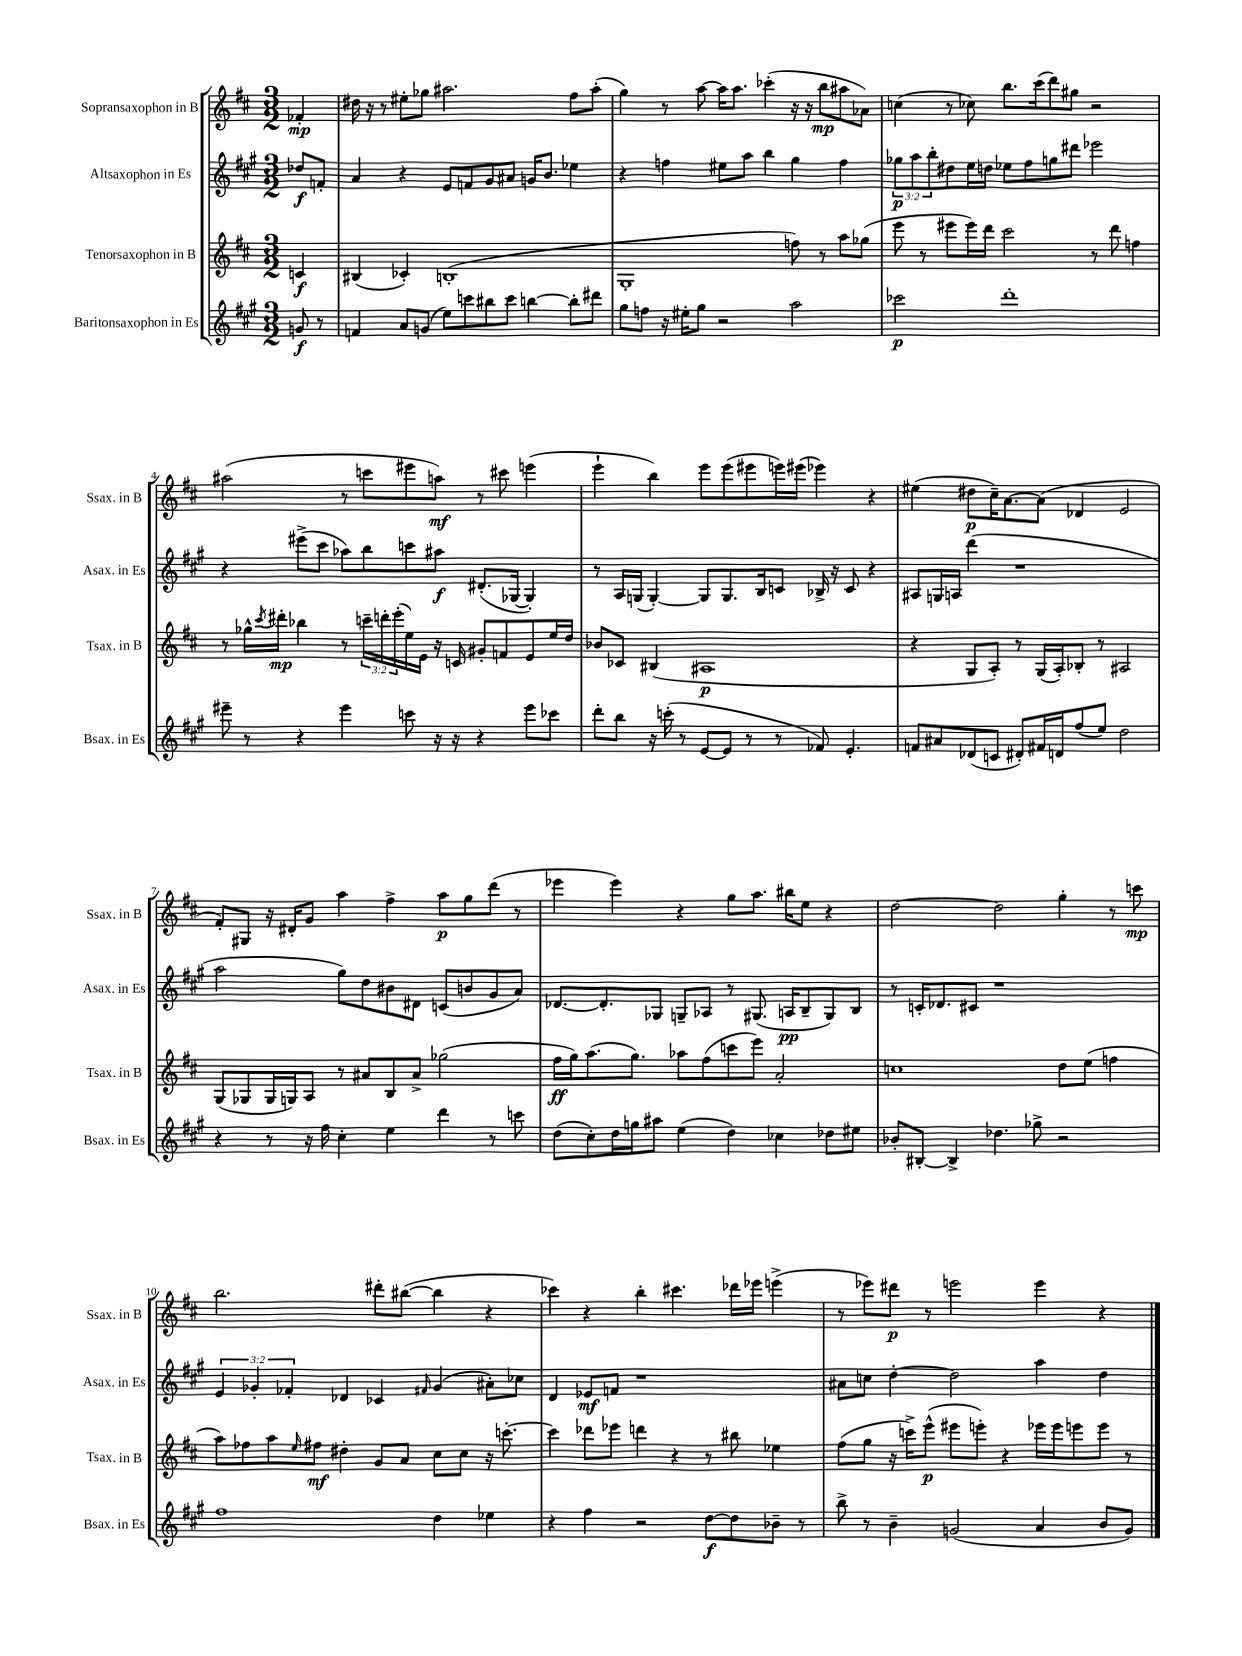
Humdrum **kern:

**kern	**kern	**kern	**kern
*staff4	*staff3	*staff2	*staff1
*clefG2	*clefG2	*clefG2	*clefG2
*k[f#c#g#]	*k[f#c#]	*k[f#c#g#]	*k[f#c#]
*M3/2	*M3/2	*M3/2	*M3/2
8g/	4c/	8dd-/L	4f-'/
8r	.	8f'/J	.
=	=	=	=
4f/	(4B#/	4a/	16dd#\
.	.	.	16r
.	.	.	8r
8a/L	4c-'/)	4r	8ee#'\L
(8g/J	.	.	8gg-\J
8ee\L)	(1B'	8e/L	2.aa#\
8ccc\	.	8f/	.
8bb#\	.	8g#/	.
8ccc\J	.	8a#/J	.
[4bb\	.	16g/LK	.
.	.	8.b/J	.
8bb'\]L	.	4ee-\	8ff#\L
8ddd#\J	.	.	(8aa#'\J
=	=	=	=
8gg#\L	1G'	4r	4gg\)
8ff\J	.	.	.
16r	.	4ff\	8r
16ee#'\LK	.	.	.
8gg#\J	.	.	[8aa\
2r	.	8ee#\L	16aa\]LK
.	.	.	8.aa\J
.	.	8aa\J	.
.	.	4bb\	(4ccc-'\
2aa\	8ff\)	4gg#\	16r
.	.	.	16r
.	8r	.	8bb\L
.	8aa\L	4ff\	8aa#\
.	(8gg-\J	.	8a-\J)
=	=	=	=
2ccc-\	8eee\	12gg-\L	(4cc\
.	.	12aa\	.
.	8r	.	.
.	.	12bb'\	.
.	8eee#\L	8dd#\	8r
.	16eee#\L)	16ee\L	8cc-\)
.	16ddd\JJ	16dd\JJ	.
1ddd'	2ccc#\	8ee-\L	8.bb\L
.	.	8ff#\	.
.	.	.	(16ccc#\k
.	.	8gg\	8ddd\)
.	.	8ddd#\J	8gg#\J
.	8r	2eee-\	2r
.	8ddd\	.	.
.	4ff\	.	.
=	=	=	=
8eee#~\	8r	4r	(2aa#\
8r	16gg-^^\LL	.	.
.	8qccc#/	.	.
.	16ddd#'\JJ	.	.
4r	4bb-\	(8eee#^\L	.
.	.	8ccc#\J	.
4eee#\	8r	8aa-\L)	8r
.	24ccc~\LL	8bb\	8ccc\L
.	24ddd'\	.	.
.	(24eee'\	.	.
8ccc\	16ee\)	8ccc\	8eee#\
.	16e\JJ	.	.
16r	16r	8aa#\J	8aa\J)
16r	16c/	.	.
4r	8g#'/L	(8.d#'/L	8r
.	8f/	.	8ccc#\
.	.	[16G-/Jk	.
8eee#\L	8e/	4G-'/])	(4eee\
8ccc-\J	16ee/L	.	.
.	16dd/JJ	.	.
=	=	=	=
8ddd'\L	8b-/L	8r	4eee`\
8bb\J	8c-/J	16A/LL	.
.	.	(16G/JJ	.
16r	(4B#/	[4G'/)	4bb\)
(16ccc'\	.	.	.
8r	.	.	.
[8e/L	1A#	8G/]L	8eee\L
8e/]J	.	8.G/	(8eee\
8r	.	.	8eee#\
.	.	16B/k	.
8r	.	8c/J	16eee\L)
.	.	.	(16eee#\JJ
8f-/)	.	16B-^/	4eee-\)
.	.	16r	.
4.e'/	.	8c/	.
.	.	4r	4r
=	=	=	=
8f/L	4r	8A#/L	(4ee#\
8a#/	.	16G/L	.
.	.	16A/JJ	.
(8d-/	8G/L	(4ddd\	8dd#\L
8c/J	8A'/J)	.	16cc#~\K)
.	.	.	[8.a\
8d#'/L)	8r	1r	.
16f#/L	(16G/LL	.	(8a\]J
16d/J	16A'/J)	.	.
(8ff#/	8B-'/J	.	4d-/
8ee/J)	8r	.	.
2dd\	2A#/	.	2e/
=	=	=	=
4r	(8G/L	2aa\	8f#'/L)
.	8G-/	.	8G#/J
8r	16G-/L	.	16r
.	16G/J)	.	16d#'/LK
16r	8A/J	.	8g/J
16ff#\	.	.	.
4cc#'\	8r	8gg#\L)	4aa\
.	8a#/L	8dd\	.
4ee\	8B/	8b#\	4ff#^\
.	8a#^/J	8d#\J	.
4ddd\	(2gg-\	(8c/L	8aa\L
.	.	8b/	8gg\
8r	.	8g#/	(8ddd\J
8ccc\	.	8a/J)	8r
=	=	=	=
(8dd\L	16ff#\LL	[8.d-/L	4eee-\
.	16gg\J)	.	.
8cc#'\)	(8.aa\	.	.
.	.	8.d-'/]	.
16dd\L	.	.	4eee-\)
16gg\J	8.gg\J)	.	.
8aa#\J	.	8G-/J	.
(4ee\	8aa-\L	8G~/L	4r
.	(8ff#\	8A-/J	.
4dd\)	8ccc\	8r	8gg\L
.	8eee\J)	(8.G#/	8.aa\J
4cc-\	2a'/	.	.
.	.	16A/LK	16bb#\LK
.	.	8B~/	8ee\J
8dd-\L	.	8G#/)	4r
8ee#\J	.	8B/J	.
=	=	=	=
8b-'/L	1cc	8r	[2dd\
[8B#'/J	.	16c'/LK	.
.	.	8.d-/	.
4B#^/]	.	.	.
.	.	8c#/J	.
4.dd-\	.	1r	2dd\]
8gg-^\	.	.	.
2r	8dd\L	.	4gg'\
.	(8ee\J	.	.
.	4ff\	.	8r
.	.	.	8ccc\
=	=	=	=
1ff#	8aa\L)	6e/	2.bb\
.	8ff-\	.	.
.	.	6g-'/	.
.	8aa\	.	.
.	.	6f-'/	.
.	16qqee/	.	.
.	8ff#\J	.	.
.	4dd#'\	4d-/	.
.	8g/L	4c-/	8ddd#'\L
.	8a/J	.	([8bb#\J
.	.	16qqf#/	.
4dd\	8cc#\L	(4g-/	4bb#\]
.	8cc#\J	.	.
4ee-\	16r	8a#'\L)	4r
.	[8.ccc'\	.	.
.	.	8cc-\J	.
=	=	=	=
4r	4ccc\]	4d/	4ccc-\)
4ff#\	8ddd-\L	8e-/L	4r
.	8eee-\J	8f/J	.
2r	4ddd\	1r	4bb'\
.	4r	.	4.ccc#\
[8dd\L	8r	.	.
8dd\]	8bb#\	.	16ddd-\LL
.	.	.	16eee-\JJ
8b-~\J	4ee-\	.	(4eee^\
8r	.	.	.
=	=	=	=
8bb^\	(8ff#\L	8a#\L	8r
8r	8gg\J	8cc\J	8eee-\L)
4b~\	16r	[4dd'\	8ddd#\J
.	16ccc^\LK)	.	.
.	(8eee^^\J	.	8r
(2g/	8eee#\L	2dd\]	2eee\
.	8eee'\J)	.	.
.	4r	.	.
4a/	16eee-\LL	4aa\	4eee\
.	16eee-\J	.	.
.	8eee\	.	.
8b/L	8eee\J	4dd\	4r
8g/J)	8r	.	.
==	==	==	==
*-	*-	*-	*-
